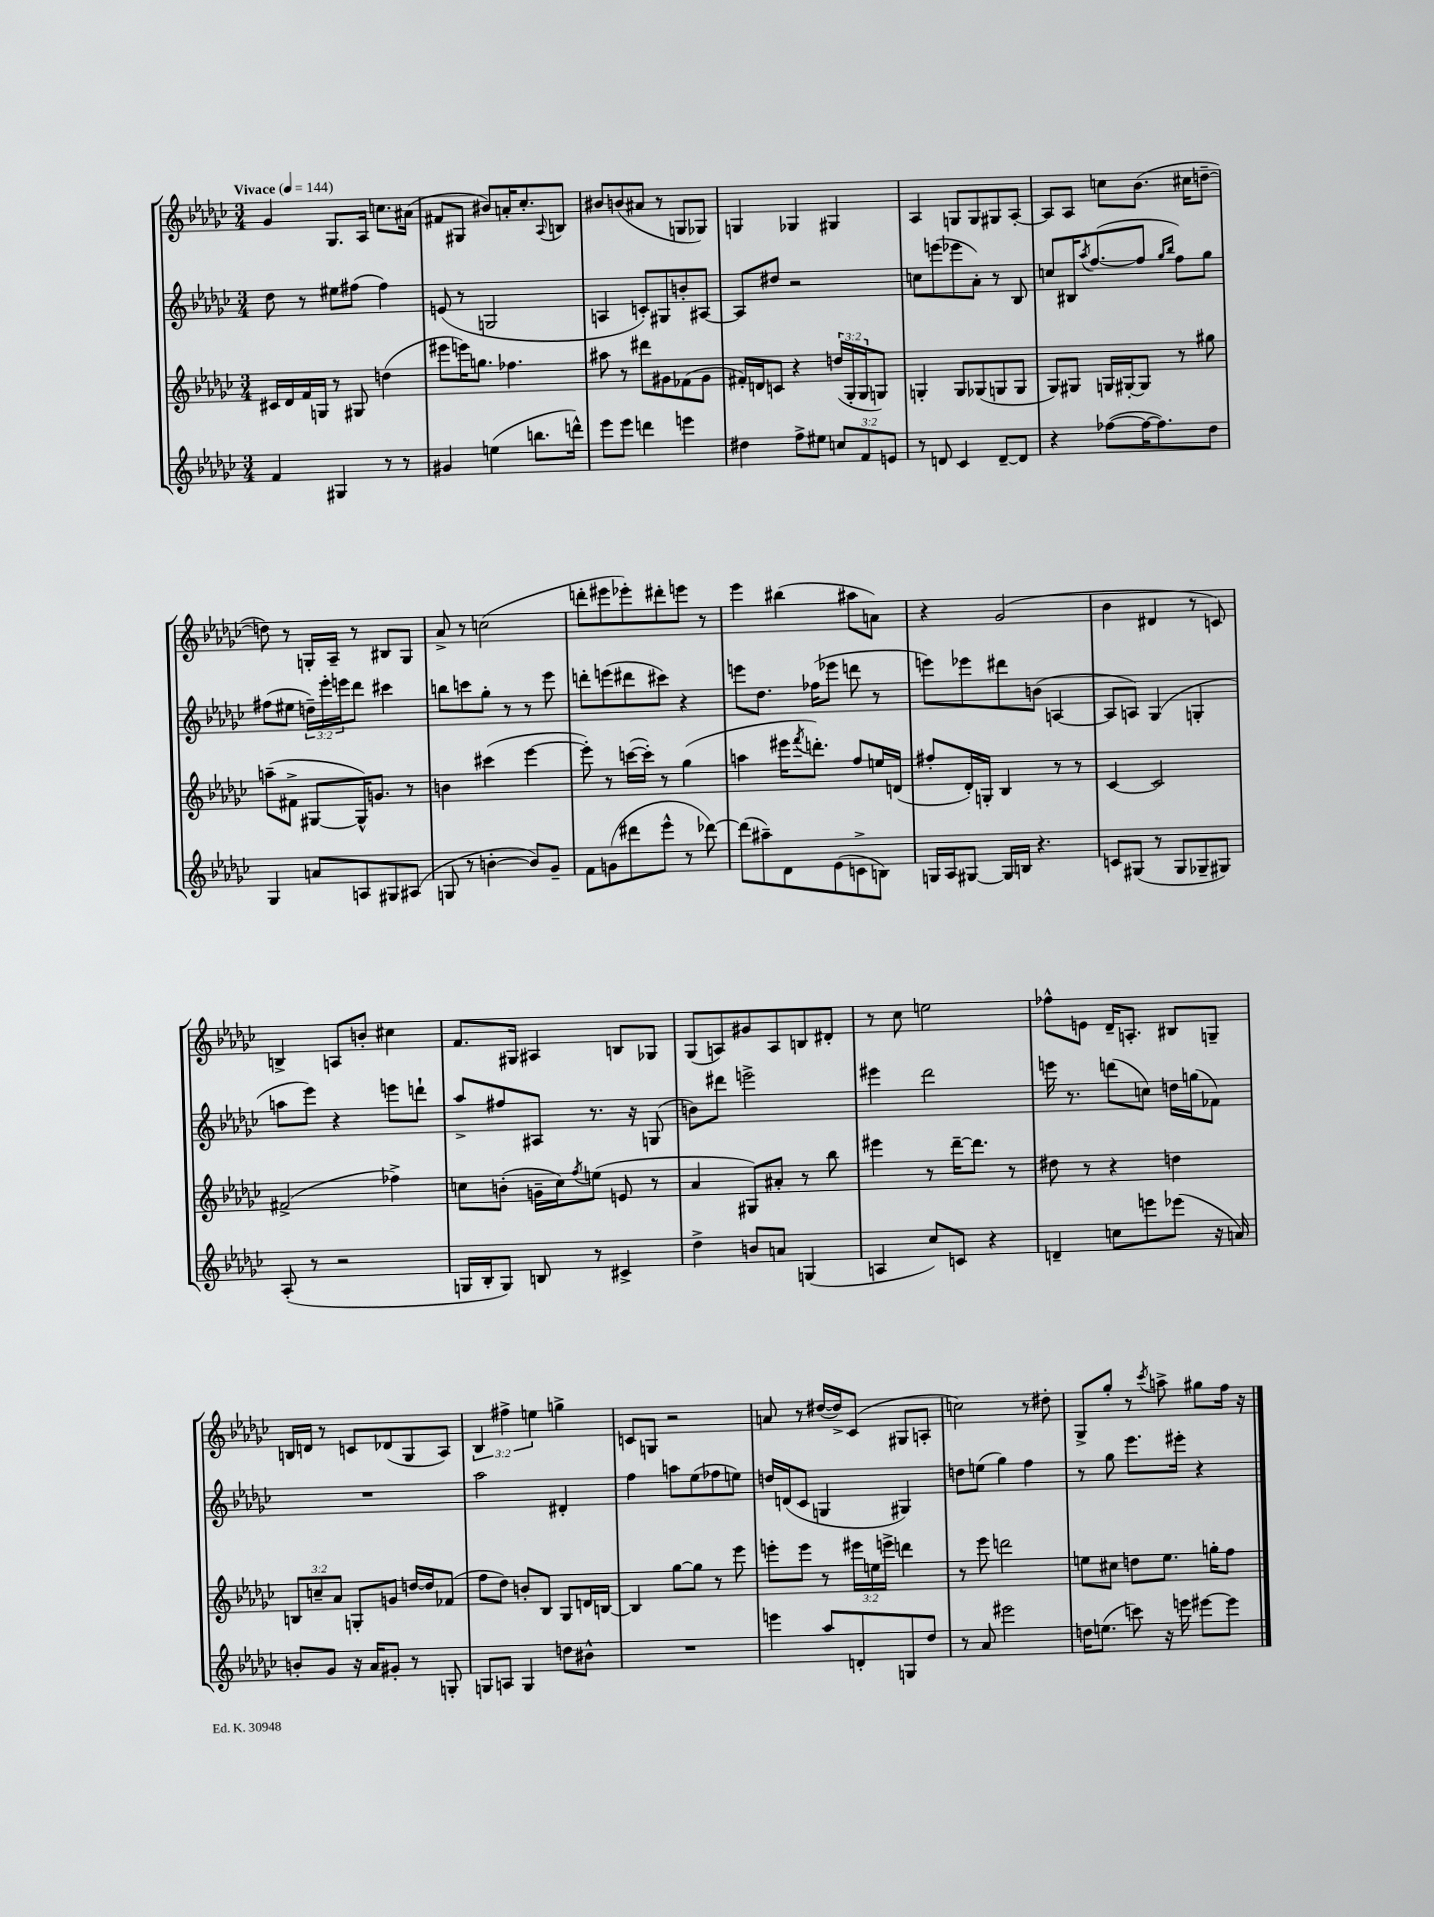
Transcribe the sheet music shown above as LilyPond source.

<<
\new StaffGroup <<
\new Staff = "s0" {
    \clef treble \key ges \major \numericTimeSignature \time 3/4 \override Staff.TupletNumber.text = #tuplet-number::calc-fraction-text \tempo "Vivace" 4 = 144
    ges'4 ges8. aes16 c''8. ais'16( |
    fis'8 gis8 bis'8) a'16-. ces''8.-. \appoggiatura { aes8 } b8 |
    bis'8 b'8( ais'8 r8 g8 ges8) |
    g4 ges4 gis4 |
    aes4 g8 g8 gis8 aes8~-. |
    aes8 aes8 c''8 bes'8.( cis''16 d''8~-- |
    d''8) r8 g16-. aes16-- r8 bis8 g8 |
    aes'8-> r8 c''2( |
    d'''8-. eis'''8 ees'''8-.) dis'''8-. e'''8 r8 |
    ees'''4 bis''4( ais''8 a'8) |
    r4 ges'2( |
    bes'4 dis'4 r8 c'8) |
    b4-> a8 b'8-. cis''4 |
    f'8. gis16 ais4 b8 ges8 |
    ges8( a8) gis'8 a8 b8 dis'8-. |
    r8 ces''8 e''2 |
    fes''8-^ e'8 des'16-- a8.-. bis8 g8-- |
    b16 d'16 r8 c'8 des'8( ges8 aes8) |
    \tuplet 3/2 { bes4 fis''4-> e''4 } g''4-> |
    c'8 g8 r2 |
    a'8 r8 dis''16~( dis''16->) ces'8( gis8 a8-. |
    c''2) r8 dis''8-. |
    ges8-> ges''8-. r8 \acciaccatura { ces'''8 } a''8-> gis''8 f''16 r16 \bar "|." |
}
\new Staff = "s1" {
    \clef treble \key ges \major \numericTimeSignature \time 3/4 \override Staff.TupletNumber.text = #tuplet-number::calc-fraction-text
    des''8 r8 eis''8 fis''8( fis''4) |
    e'8( r8 g2 |
    a4 c'8-.) gis8 b'8-. ais8~ |
    ais8 dis''8 r2 |
    c''8 e'''8( ees'''8 aes'8-.) r8 bes8 |
    c''8 bis16 \acciaccatura { aes''8 } f''8.~( f''8 \grace { ges''16 bes''16 } f''8) ges''8 |
    fis''8( eis''8 \tuplet 3/2 { d''16--) ees'''16-. e'''16 } des'''8 cis'''4 |
    b''8 c'''8 ges''8-. r8 r8 ees'''8 |
    d'''8-. e'''8( dis'''8 cis'''8) r4 |
    e'''8 des''8. fes''16( ees'''8 d'''8 r8 |
    e'''8) ees'''8 dis'''8 b'8( a4~ |
    a8 a8) ges4( g4-. |
    a''8 ees'''8) r4 e'''8 d'''8-! |
    aes''8-> fis''8 ais8 r8. r16 g8( |
    b'8) dis'''8 e'''2-> |
    eis'''4 des'''2 |
    e'''16 r8. d'''8( c''8) d''16 g''16( fes'8) |
    R2. |
    aes''2 dis'4-. |
    f''4 a''8 ees''8( fes''8 e''8) |
    d''16 d'16( ces'8 g4 gis4) |
    d''8 e''8( ges''4) f''4 |
    r8 ges''8 ees'''8. eis'''16-. r4 \bar "|." |
}
\new Staff = "s2" {
    \clef treble \key ges \major \numericTimeSignature \time 3/4 \override Staff.TupletNumber.text = #tuplet-number::calc-fraction-text
    cis'16 des'16 f'16 g16 r8 gis8 d''4( |
    eis'''8 e'''16) g''8. fes''4. |
    ais''8 r8 dis'''8 gis'8 fes'8( gis'8 |
    fis'16-.) d'16 c'8 r4 \tuplet 3/2 { d''16( ges16-. ges16 } g8) |
    g4-. g8 ges8( g8 g8 |
    ges8) gis8 g16 gis16~-. gis8 r8 gis''8 |
    a''8--( fis'8-> gis8~ gis16-^) g'8. r8 |
    b'4 cis'''4( ees'''4~ |
    ees'''8-.) r8 c'''16~( c'''16-.) r8 ges''4( |
    a''4 eis'''16 \acciaccatura { f'''8 } d'''8.-.) f''8 e''16 d'16( |
    fis''8-. des'16-.) g16-. bes4 r8 r8 |
    ces'4~ ces'2 |
    fis'2->( fes''4->) |
    c''8 b'8-.( g'16-- c''16) \acciaccatura { f''8 } e''8( e'8 r8 |
    aes'4 gis8) ais'8-. r8 bes''8 |
    eis'''4 r8 des'''16~-- des'''8. r8 |
    dis''8 r8 r4 d''4 |
    \tuplet 3/2 { b8 c''8-- aes'8 } g8-. g'8 d''16~ d''16 fes'8( |
    f''8 des''8) b'8-. bes8 ges8 d'16 b16~ |
    b4 ges''8~ ges''8 r8 ees'''8 |
    e'''8-. e'''8 r8 \tuplet 3/2 { eis'''16 e''16 e'''16-> } d'''4 |
    r8 ees'''8 d'''2 |
    e''8 cis''8 d''8 e''8. g''16-. f''8 \bar "|." |
}
\new Staff = "s3" {
    \clef treble \key ges \major \numericTimeSignature \time 3/4 \override Staff.TupletNumber.text = #tuplet-number::calc-fraction-text
    f'4 gis4 r8 r8 |
    gis'4 e''4( b''8. d'''16-^) |
    ees'''8 ees'''8 d'''4 e'''4 |
    dis''4 f''8-> eis''8 \tuplet 3/2 { c''8 f'8 e'8 } |
    r8 d'8 ces'4 d'8~-- d'8 |
    r4 fes''8~( fes''16~ fes''8.) des''8 |
    ges4 a'8 a8 gis8 ais8( |
    g8 r8 b'4~-. b'8) ges'8-- |
    f'8 g'8( dis'''8 ees'''8-^ r8 des'''8~) |
    des'''8( ais''8--) des'8 ees'8( c'8-> b8) |
    g16 aes16 gis8~ gis16 b16 r4. |
    c'8 gis8( r8 gis8 ges8-- gis8) |
    aes8-.( r8 r2 |
    g16 bes16-. g8) b8 r8 cis'4-> |
    des''4-> b'8 a'8 g4( |
    a4 ces''8) c'8 r4 |
    d'4-- c''8 e'''8 ees'''8( r16 a'16) |
    b'8-. ges'8 r16 aes'16 gis'8-. r8 g8-. |
    g8 a8 g4 d''8 bis'8-^ |
    R2. |
    e'''4 aes''8 d'8-. g8 des''8 |
    r8 aes'8 eis'''2 |
    d''16 e''8.( c'''8) r16 e'''16 eis'''8~ eis'''8 \bar "|." |
}
>>
>>
\layout { \context { \Score \remove "Bar_number_engraver" } }
